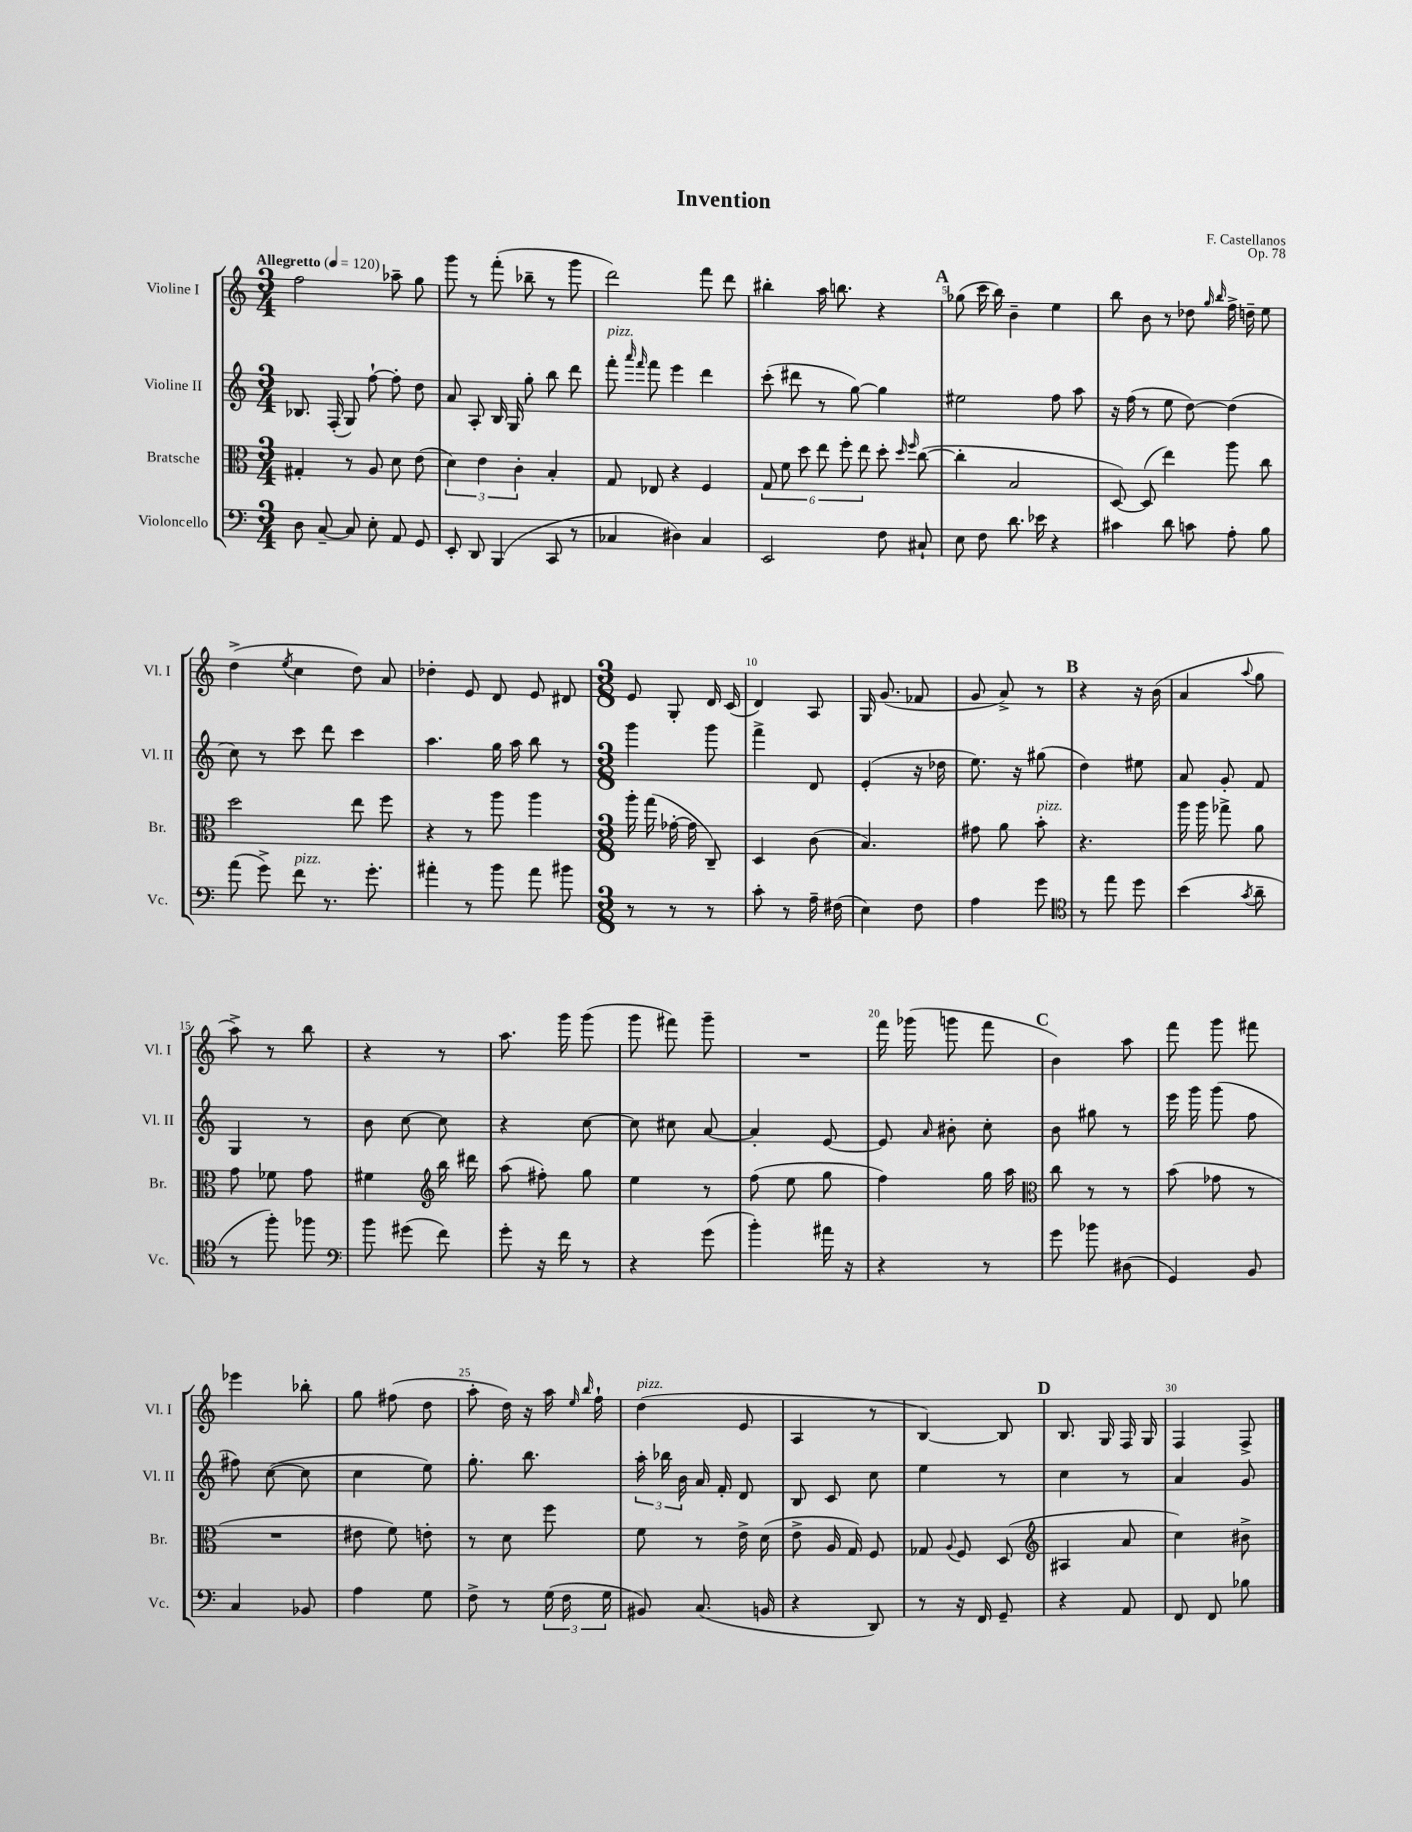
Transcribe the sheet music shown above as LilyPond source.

\header { title = "Invention" composer = "F. Castellanos" opus = "Op. 78" }
<<
\new StaffGroup <<
\new Staff = "s0" \with { instrumentName = "Violine I" shortInstrumentName = "Vl. I" } {
    \clef treble \key c \major \numericTimeSignature \time 3/4 \tempo "Allegretto" 4 = 120
    \autoBeamOff f''2 aes''8-- g''8 |
    g'''8 r8 f'''8-.( bes''8-- r8 g'''8 |
    d'''2) f'''8 d'''8 |
    bis''4-. a''16 b''8. r4 |
    \mark \markup { \bold "A" } ges''8( c'''16 b''16) b'4-- e''4 |
    b''8 b'8 r8 des''8 \grace { g''16 b''16 } f''16-> d''16-- e''8 |
    d''4->( \acciaccatura { e''8 } c''4 d''8) a'8 |
    des''4-. e'8 d'8 e'8 dis'8 |
    \numericTimeSignature \time 3/8 e'8 g8-. d'16 c'16( |
    d'4) a8 |
    g16 g'8.( fes'8 |
    g'8 a'8->) r8 |
    \mark \markup { \bold "B" } r4 r16 b'16( |
    a'4 \appoggiatura { a''8 } g''8 |
    a''8->) r8 b''8 |
    r4 r8 |
    a''8. g'''16 g'''8( |
    g'''8 fis'''8) g'''8-- |
    R4. |
    f'''16 ges'''16( g'''8 f'''8 |
    \mark \markup { \bold "C" } b'4) a''8 |
    f'''8 g'''8 fis'''8 |
    ees'''4 bes''8-. |
    g''8 fis''8( d''8 |
    a''8-. d''16) r16 a''16 \grace { e''16 b''16 } f''16-! |
    d''4^\markup { \italic "pizz." }( e'8 |
    a4 r8 |
    b4~) b8 |
    \mark \markup { \bold "D" } b8. g16 f16 g16 |
    f4 f8-> \bar "|." |
}
\new Staff = "s1" \with { instrumentName = "Violine II" shortInstrumentName = "Vl. II" } {
    \clef treble \key c \major \numericTimeSignature \time 3/4
    \autoBeamOff bes8. f16-.( g8) f''8~-! f''8-. d''8 |
    a'8 a8-. b16 g16 g''8-. b''8 d'''8 |
    f'''8-.^\markup { \italic "pizz." } \grace { a'''16 f'''16 } f'''8 e'''4 d'''4 |
    c'''8-.( dis'''8 r8 g''8~) g''4 |
    \mark \markup { \bold "A" } eis''2 f''8 a''8 |
    r16 f''16( r8 e''8 d''8~) d''4( |
    c''8) r8 c'''8 d'''8 c'''4 |
    a''4. g''16 a''16 b''8 r8 |
    \numericTimeSignature \time 3/8 g'''4 g'''8 |
    f'''4-> d'8 |
    e'4-.( r16 des''16 |
    e''8.) r16 gis''8( |
    \mark \markup { \bold "B" } d''4) eis''8 |
    a'8 g'8-. f'8 |
    g4 r8 |
    b'8 c''8~ c''8 |
    r4 c''8~ |
    c''8 cis''8 a'8~ |
    a'4-. e'8~ |
    e'8 \grace { a'16 } bis'8-. c''8-. |
    \mark \markup { \bold "C" } b'8 gis''8 r8 |
    e'''16 g'''16 g'''8( f''8 |
    fis''8) c''8~( c''8 |
    c''4 e''8) |
    g''8.-. b''8. |
    \tuplet 3/2 { a''16-. bes''16 b'16 } a'16 f'16-. d'8 |
    b8 c'8 c''8 |
    e''4 r8 |
    \mark \markup { \bold "D" } c''4 r8 |
    a'4 g'8 \bar "|." |
}
\new Staff = "s2" \with { instrumentName = "Bratsche" shortInstrumentName = "Br." } {
    \clef alto \key c \major \numericTimeSignature \time 3/4
    \autoBeamOff gis4-. r8 a8 d'8 e'8( |
    \tuplet 3/2 { d'4) e'4 c'4-. } b4-. |
    g8 ees8 r4 f4 |
    \tuplet 6/4 { g8 f'8 d''8 e''8 f''8-. e''8 } d''8-. \grace { d''16 f''16 } c''8~( |
    \mark \markup { \bold "A" } c''4-. b2 |
    d8~) d8( e''4) a''8 c''8 |
    d''2 e''8 f''8 |
    r4 r8 a''8 a''4 |
    \numericTimeSignature \time 3/8 a''16-. g''16( ges'16~-. ges'16 c8--) |
    d4 c'8( |
    b4.) |
    gis'8 a'8 b'8-.^\markup { \italic "pizz." } |
    \mark \markup { \bold "B" } r4. |
    a''16 a''16 ges''8-> a'8 |
    g'8 fes'8 g'8 |
    fis'4 \clef treble b''16 dis'''16 |
    a''8( fis''8-.) g''8 |
    e''4 r8 |
    f''8( e''8 g''8 |
    f''4) g''16 a''16 |
    \mark \markup { \bold "C" } \clef alto c''8 r8 r8 |
    b'8( ges'8 r8 |
    R4. |
    eis'8 f'8) e'8-. |
    r8 d'8 f''8 |
    f'8 r8 e'16-> d'16( |
    e'8-> a16 g16) f8 |
    ges8 \appoggiatura { a8 } f8 d8( |
    \mark \markup { \bold "D" } \clef treble ais4 a'8 |
    c''4) bis'8-> \bar "|." |
}
\new Staff = "s3" \with { instrumentName = "Violoncello" shortInstrumentName = "Vc." } {
    \clef bass \key c \major \numericTimeSignature \time 3/4
    \autoBeamOff d8 c8~-- c8 e8-. a,8 g,8 |
    e,8-. d,8 b,,4( c,8 r8 |
    ces4 dis4) ces4 |
    e,2 f8 cis8-! |
    \mark \markup { \bold "A" } e8 f8 d'8. ees'16 r4 |
    cis'4 d'8 c'8 a8-. b8 |
    a'8( g'8->) f'8^\markup { \italic "pizz." } r8. g'8.-. |
    ais'4-. r8 b'8 ais'8 bis'8 |
    \numericTimeSignature \time 3/8 r8 r8 r8 |
    c'8-. r8 a16-- fis16( |
    e4) f8 |
    a4 g'8 |
    \mark \markup { \bold "B" } \clef tenor r8 e''8 d''8 |
    b'4( \acciaccatura { g'8 } a'8-- |
    r8 f''8-.) fes''8 |
    \clef bass b'8 gis'8( f'8) |
    g'8-. r16 f'16 r8 |
    r4 g'8( |
    b'4-.) ais'16 r16 |
    r4 r8 |
    \mark \markup { \bold "C" } g'8 bes'8 dis8( |
    g,4) b,8 |
    c4 bes,8 |
    a4 g8 |
    f8-> r8 \tuplet 3/2 { g16( f16 g16 } |
    bis,8) c8.( b,16 |
    r4 d,8) |
    r8 r16 f,16 g,8-- |
    \mark \markup { \bold "D" } r4 a,8 |
    f,8 f,8 bes8 \bar "|." |
}
>>
>>
\layout { \context { \Score \override BarNumber.break-visibility = ##(#f #t #t) barNumberVisibility = #(every-nth-bar-number-visible 5) } }
